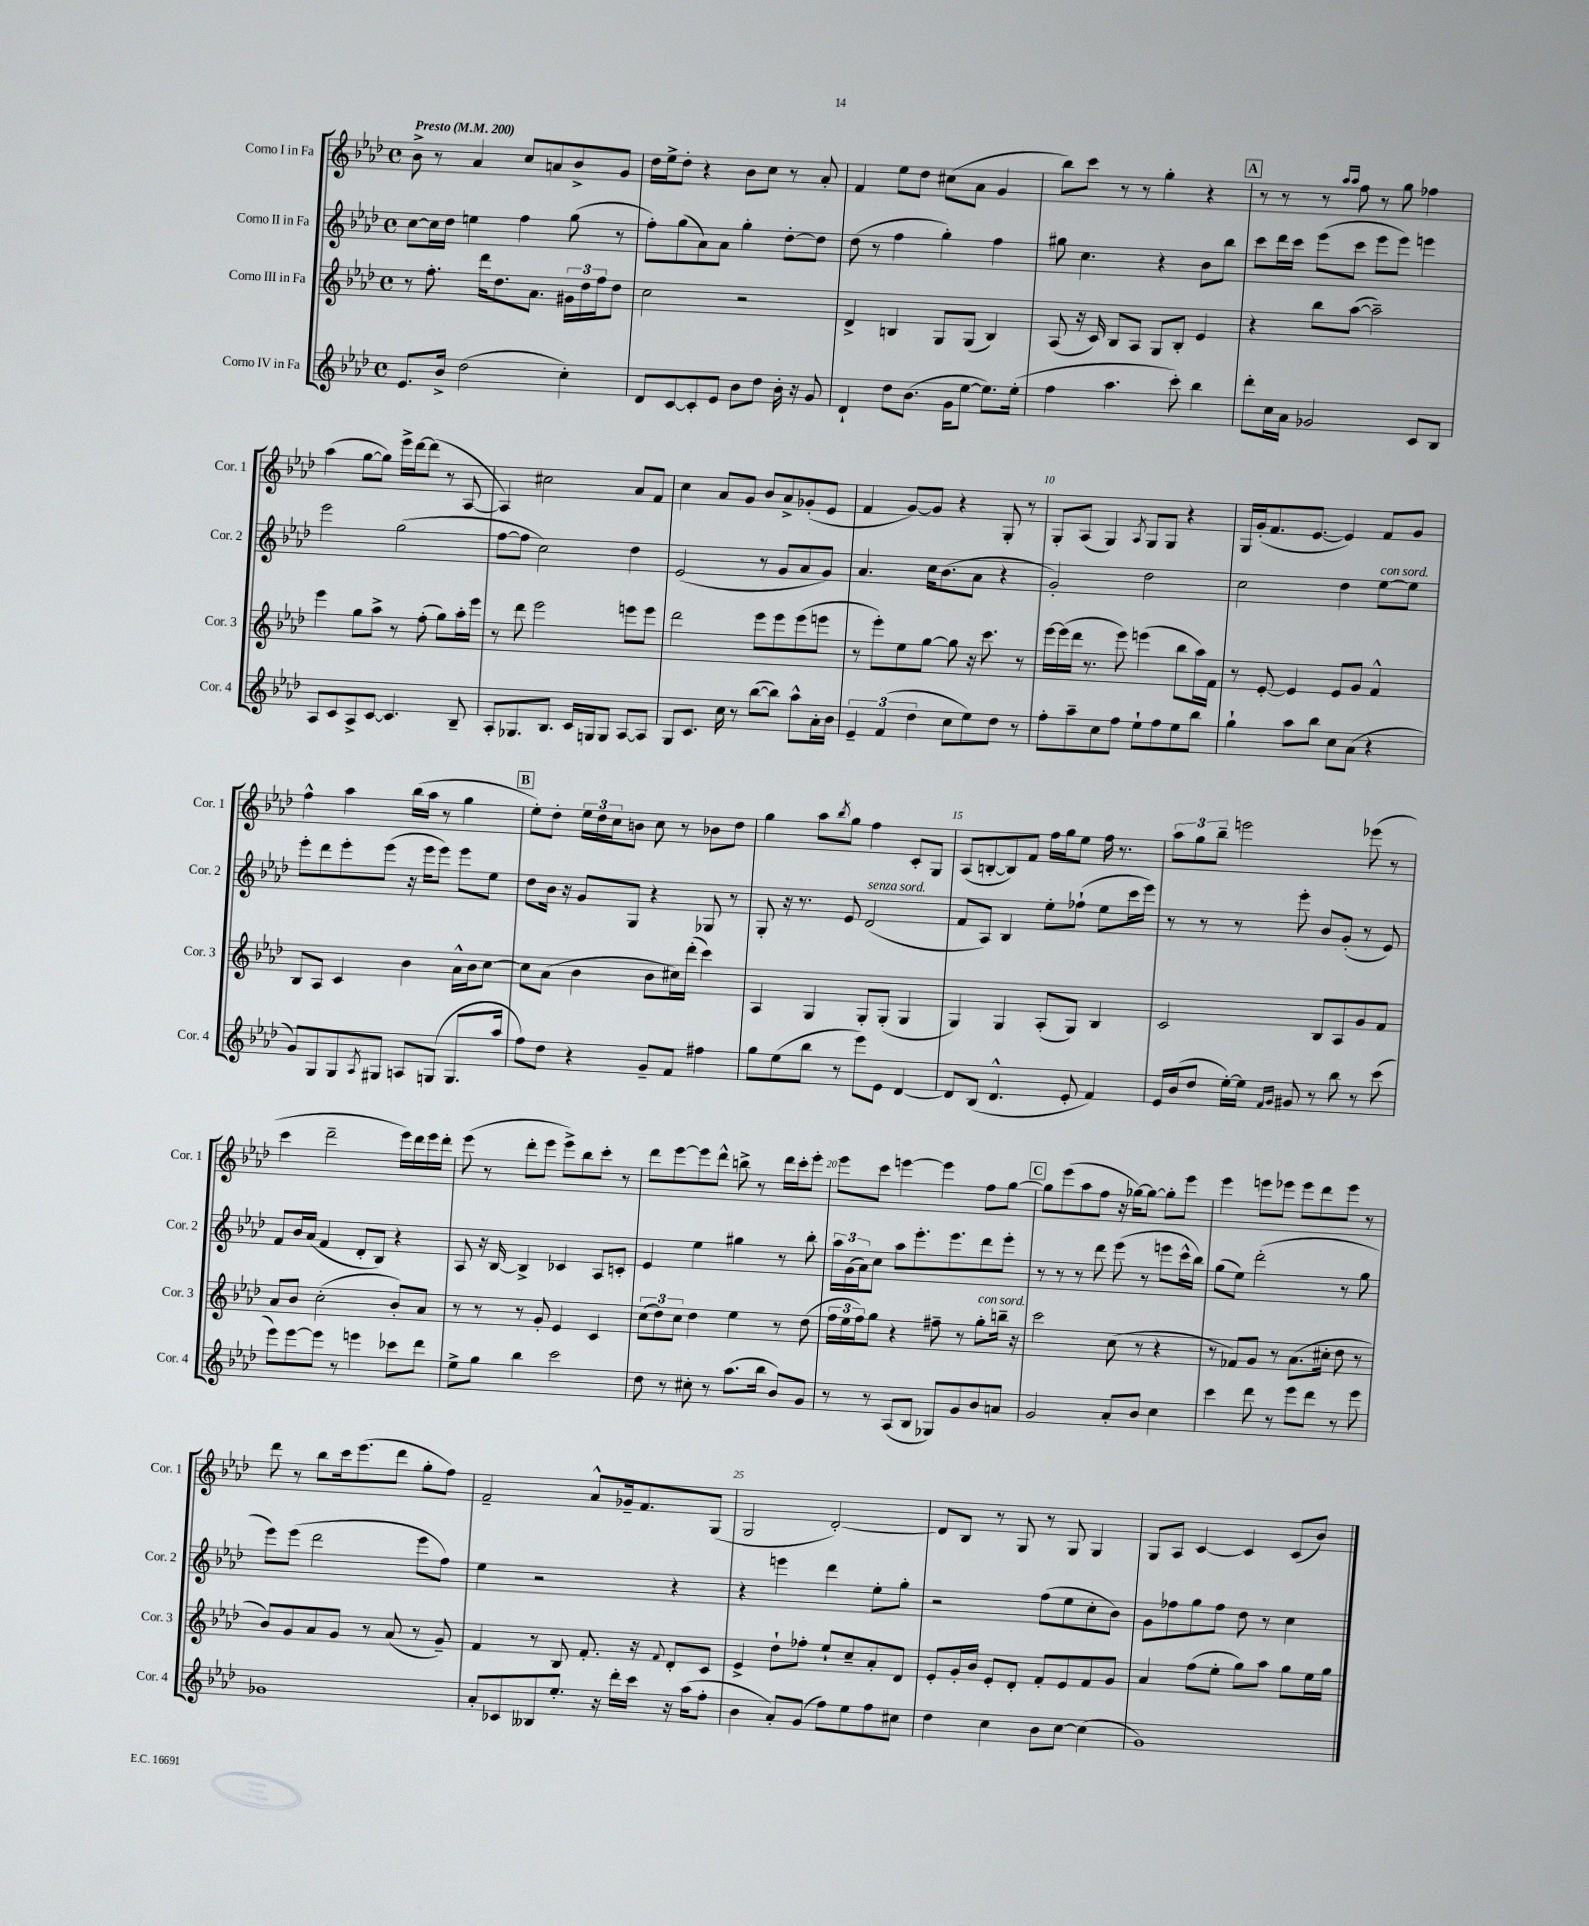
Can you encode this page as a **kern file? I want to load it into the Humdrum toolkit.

**kern	**kern	**kern	**kern
*staff4	*staff3	*staff2	*staff1
*clefG2	*clefG2	*clefG2	*clefG2
*k[b-e-a-d-]	*k[b-e-a-d-]	*k[b-e-a-d-]	*k[b-e-a-d-]
*M4/4	*M4/4	*M4/4	*M4/4
*met(c)	*met(c)	*met(c)	*met(c)
*MM200	*MM200	*MM200	*MM200
8.e-	8r	[8cc	8b-^
.	8.ff'	16cc]	8r
16b-^	.	16dd-	.
(2dd-	.	4ee	4a-
.	16ddd-	.	.
.	8.dd-	.	.
.	.	4ff	8cc
.	8.a-	.	.
.	.	.	8a
4cc')	24g#	(8gg	8b-^
.	24dd-	.	.
.	24ff	.	.
.	8dd-	8r	8g
=	=	=	=
8d-	2cc	8ff')	16dd-
.	.	.	16ee-^
[8c	.	(8gg	8dd-'
8c']	.	8a-)	4r
8e-	.	8a-	.
8b-	2r	4gg'	8b-
8dd-	.	.	8cc
16b-'	.	[8dd-'	8r
16r	.	.	.
8g	.	8dd-]	8a-'
=	=	=	=
4d-`	4d-^	(8dd-	4f
.	.	8r	.
8dd-	4B	4ff	8ee-
(8.b-	.	.	8dd-
.	8G	4gg')	(8cc#
16g	.	.	.
[8ee-	(8G	.	8a-
8.ee-])	4B)	4ff	4g
(16ee-'	.	.	.
=	=	=	=
4ff	(8A-	8gg#	8bb-)
.	16r	4.cc	8ccc
.	16c)	.	.
4.aa-	8B-	.	8r
.	8A-	.	8r
.	8G	4r	4gg'
8ccc')	8B-'	.	.
4bb-	4e-	8b-	4r
.	.	8bb-	.
=	=	=	=
8ddd-'	4r	8ccc	8r
16cc	.	16ddd-	8r
16a-	.	16ccc	.
2g-	8bb-	(8eee-	8r
.	.	.	16qqaa-
.	.	.	16qqaa-
.	([8aa-	8ccc	8ff
.	2aa-~])	8eee-	8r
.	.	8eee-)	8gg
8c	.	4eee	4ff-
8B-	.	.	.
=	=	=	=
8A-	4eee-	2eee-	(4aa-
8c	.	.	.
8A-^	8gg	.	[8gg
[8c	8aa-^	.	8gg])
4.c]	8r	(2gg	16eee-^
.	.	.	[16ddd-
.	(8ff'	.	(8ddd-]
.	8gg)	.	8r
8B-~	16aa-'	.	[8A-
.	16eee-	.	.
=	=	=	=
8A-'	8r	[8ff	4A-])
8.G-	8ddd-	8ff]	.
.	2eee-	2cc)	2cc#
8.B-	.	.	.
16c	.	.	.
16G	.	.	.
8G	.	.	.
[8A-	8eee	4dd-	8a-
8A-]	8eee	.	8f
=	=	=	=
8G	2ddd-	(2e-	4cc
8.c	.	.	.
.	.	.	8a-
16cc	.	.	.
8r	.	.	8g
([8bb-	8eee-	8r	8b-
8bb-])	8eee-	8g	8a-^
8aa-^^	(8eee-	8a-	(8g-'
16a-'	8eee	8g)	8e-
16b-	.	.	.
=	=	=	=
6e-~	8r	4.a-	4f
.	8eee-')	.	.
(6f	.	.	.
.	8ee-	.	[8g)
6dd-	.	.	.
.	[8gg	16cc	8g]
.	.	(8.b-	.
8cc	8gg]	.	4r
8ee-)	16r	8a-	.
.	8.ccc	.	.
8dd-	.	4r	8G'
8r	8r	.	8r
=	=	=	=
8ff'	[16eee-	2g')	8G'
.	(16eee-]	.	.
8aa-~	16ddd-	.	(8A-
.	8.r	.	.
8cc	.	.	4G)
8ff	8eee-)	.	.
.	.	.	8qA-
8ee-`	(4eee	2dd-	8G
8ff	.	.	8G
8ee-	8bb-	.	4r
8bb-	16aa-)	.	.
.	16f	.	.
=	=	=	=
4gg`	8r	2cc	16G
.	.	.	(16g'
.	[8e-'	.	8.f
8aa-	4e-]	.	.
.	.	.	[8.e-
8bb-	.	.	.
8cc	8e-	4dd-	4e-])
(8a-	8g	.	.
4r	4f^^	[8ee-	8f
.	.	8ee-]	8g
=	=	=	=
8g)	8B-	8eee-'	4ff^^
8G	8A-	8ddd-	.
8G	4c	8eee-'	4aa-
8qA-	.	.	.
8G#	.	(8eee-	.
8A	4b-	16r	(16bb-
.	.	16eee-	16aa-
(8G	.	8eee-)	8r
8.G	16a-^^	8eee-	4gg
.	16b-	.	.
.	[8cc	8ee-	.
16aa-	.	.	.
=	=	=	=
8ff)	8cc]	8dd-	8ee-')
8dd-	(8a-	16b-	8dd-'
.	.	16r	.
4r	4b-	8g	24ee-
.	.	.	24dd-
.	.	.	24cc
.	.	8G	8b
8g~	8b-	4r	8cc
8f	16cc#)	.	8r
.	(16ddd-'	.	.
4ff#	4ccc)	8G-	8b-
.	.	8r	8dd-
=	=	=	=
8gg	4A-	8G'	4gg
(8ee-	.	16r	.
.	.	8.r	.
8bb-	4G	.	8aa-
.	.	.	8qbb-
8r	.	8e-	8gg
8eee-)	8G'	(2d-	4ff
8e-	(8G'	.	.
[4d-	4G	.	8c'
.	.	.	8G
=	=	=	=
8d-]	4G)	8f	(8A-
(8B-	.	8A-)	[8B'
4.d-^^	4G	4B-	8B])
.	.	.	8f
.	(8A-'	8ee-'	16ff
.	.	.	16gg
8e-'	8G)	(8ff-`	8ee-
4f)	4B-	8ee-	16ff
.	.	.	8.r
.	.	16ccc	.
.	.	16eee-)	.
=	=	=	=
16e-	2c	8r	12aa-
(16b-	.	.	.
.	.	.	12gg
8dd-	.	8r	.
.	.	.	12bb-~
[16ee-')	.	8r	2eee
16ee-]	.	.	.
16qqf	.	.	.
16qqg	.	.	.
8g#	.	8eee-'	.
8r	8B-	8b-	.
8bb-	8A-	(8g'	.
8r	8g	8r	(8eee-
(8ccc	8f	8e-)	8r
=	=	=	=
8eee-)	8a-	8f	4ccc
[8eee-	8b-	16b-	.
.	.	(16a-	.
8eee-]	(2cc'	4f	2ddd-~
8r	.	.	.
4eee	.	8d-'	.
.	.	8B-)	.
8ccc-	8b-')	4r	16eee-)
.	.	.	16ddd-
8ddd-	8a-	.	16eee-
.	.	.	16ddd-'
=	=	=	=
8ee-^	8r	8A-	(8eee-
8gg	8r	16r	8r
.	.	[16B-	.
4bb-	8r	4B-^]	8ddd-'
.	8g'	.	8eee-
2ccc	4e-	4c-	8eee-^)
.	.	.	8bb-
.	4c	8A-	8ccc'
.	.	8c'	8r
=	=	=	=
8dd-	(12cc	4e-	8ddd-
.	12dd-)	.	.
8r	.	.	[8eee-
.	12cc	.	.
8cc#'	4dd-	4ee-	8eee-]
8r	.	.	8ddd-^^
(8.aa-	4ee-	4gg#	8bb^
.	.	.	8r
16bb-	.	.	.
8b-)	8r	8r	16ddd-
.	.	.	16ccc'
8g	(8dd-	8bb-'	8eee-'
=	=	=	=
8r	24ff	24aa-	8eee-
.	24ee-	(24g	.
.	24ff)	24a-)	.
8r	8gg	8cc	8ccc
(8A-	4r	8aa-	[4eee
8B-	.	8.eee-'	.
8G-)	8ff#~	.	4eee]
.	.	8.eee-	.
8g	8r	.	.
8b-	8gg'	8ddd-	8ff
8a	16bb~	8eee-'	[8gg
.	16r	.	.
=	=	=	=
2g	2ccc	8r	8gg]
.	.	8r	(8eee-
.	.	8r	8aa-
.	.	8ddd-	8ff
8a-'	(8cc	(8eee-	16r
.	.	.	[16gg-)
8b-	8r	8r	8gg-_
4cc	4r	8eee	8gg-']
.	.	16ccc^^	8eee-
.	.	16bb-)	.
=	=	=	=
4ccc	8r	(8gg	4eee-
.	8f-)	8ee-)	.
8ddd-	8g	(2ddd-'	8eee
8r	8r	.	8eee-
8eee-	(8.a-	.	8eee-
8ddd-	.	.	8ddd-
.	16cc#'	.	.
8r	8dd-	8r	8eee-
8eee-	8r	8gg	8r
=	=	=	=
1g-	8b-)	8eee-)	8ddd-
.	8g	(8eee-	8r
.	8a-	2ddd-	8bb-
.	8g	.	16ccc
.	.	.	(8.eee-
.	8r	.	.
.	(8a-	.	8ddd-
.	8r	8eee-	8gg'
.	8g~)	8ff)	8ff)
=	=	=	=
8a-'	4f	4ee-	2f~
8c-	.	.	.
8B--	8r	2r	.
8.ee-'	8B-	.	.
.	8.f'	.	8a-^^
16r	.	.	.
16ddd-'	.	.	16g-~
16ccc	16r	.	8.f
.	8qqf	.	.
16r	8d-'	4r	.
(16aa-	.	.	.
8ff'	8c	.	(8G
=	=	=	=
4b-	4e-^	4r	2G
8a-')	8dd-`	4eee	.
(8g	8ff-'	.	.
8ff)	8ee-`	4ddd-	[2d-')
8ee-	8cc~	.	.
8ff	8a-'	8ee-'	.
8cc#	8d-	8gg'	.
=	=	=	=
4dd-	8e-'	2r	8d-]
.	16g'	.	8B-
.	16b-	.	.
4cc	8e-'	.	8r
.	8d-'	.	8G
8b-	8f'	(8ff	8r
[8cc	8e-	8ee-	8G
(4cc]	8f	8cc'	4G
.	8g	8b-)	.
=	=	=	=
1g)	4a-	8g	8G
.	.	8ff-	8A-
.	(8ff	8gg	[4c
.	8ee-'	8ff-	.
.	8gg)	8dd-	4c]
.	8aa-	8r	.
.	8gg	4cc	(8c
.	16ee-	.	8b-)
.	16gg	.	.
==	==	==	==
*-	*-	*-	*-
